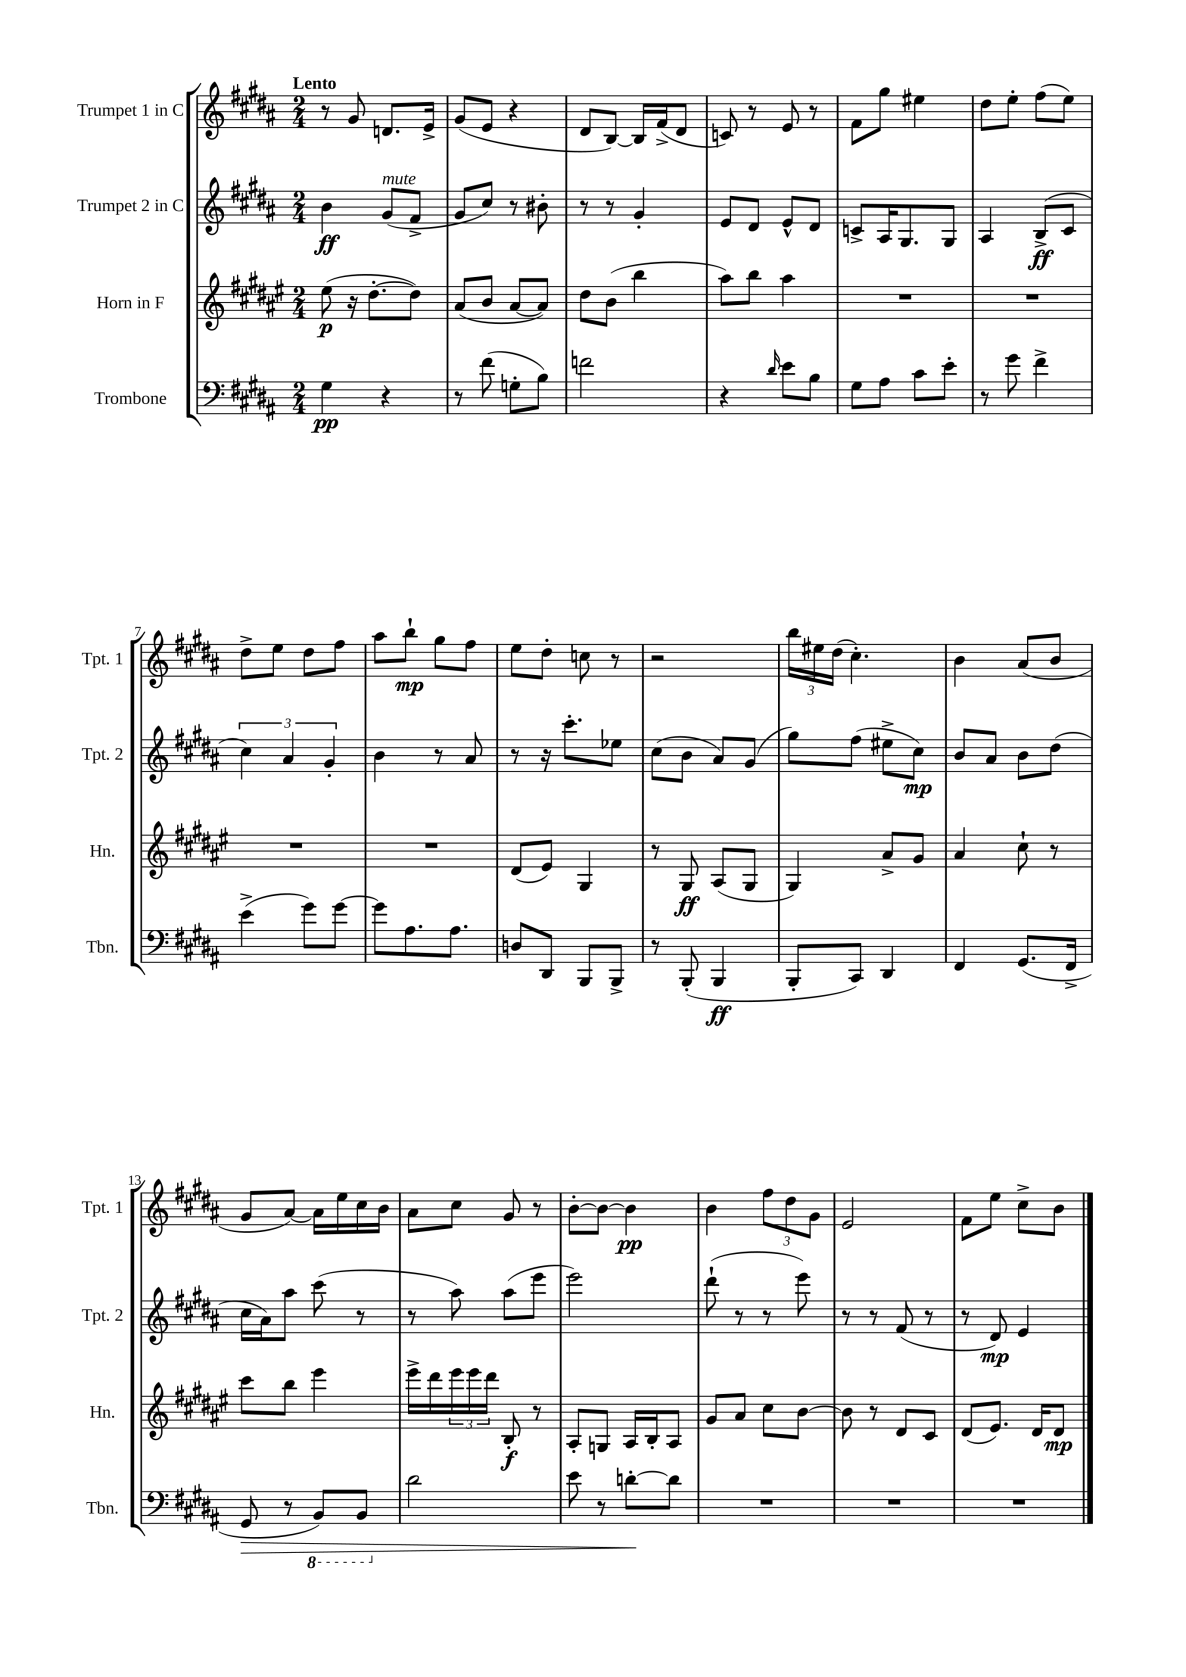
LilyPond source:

<<
\new StaffGroup <<
\new Staff = "s0" \with { instrumentName = "Trumpet 1 in C" shortInstrumentName = "Tpt. 1" } {
    \clef treble \key b \major \numericTimeSignature \time 2/4 \tempo "Lento"
    r8 gis'8 d'8. e'16-> |
    gis'8( e'8 r4 |
    dis'8 b8~) b16 fis'16->( dis'8 |
    c'8) r8 e'8 r8 |
    fis'8 gis''8 eis''4 |
    dis''8 e''8-. fis''8( e''8) |
    dis''8-> e''8 dis''8 fis''8 |
    ais''8 b''8-!\mp gis''8 fis''8 |
    e''8 dis''8-. c''8 r8 |
    r2 |
    \tuplet 3/2 { b''16 eis''16 dis''16( } cis''4.-.) |
    b'4 ais'8( b'8 |
    gis'8 ais'8~) ais'16 e''16 cis''16 b'16 |
    ais'8 cis''8 gis'8 r8 |
    b'8~-. b'8~ b'4\pp |
    b'4 \tuplet 3/2 { fis''8 dis''8 gis'8 } |
    e'2 |
    fis'8 e''8 cis''8-> b'8 \bar "|." |
}
\new Staff = "s1" \with { instrumentName = "Trumpet 2 in C" shortInstrumentName = "Tpt. 2" } {
    \clef treble \key b \major \numericTimeSignature \time 2/4
    b'4\ff gis'8^\markup { \italic "mute" }( fis'8-> |
    gis'8 cis''8) r8 bis'8-. |
    r8 r8 gis'4-. |
    e'8 dis'8 e'8-^ dis'8 |
    c'8-> ais16 gis8. gis8 |
    ais4 b8->\ff( cis'8 |
    \tuplet 3/2 { cis''4) ais'4 gis'4-. } |
    b'4 r8 ais'8 |
    r8 r16 cis'''8.-. ees''8 |
    cis''8( b'8 ais'8) gis'8( |
    gis''8) fis''8( eis''8-> cis''8\mp) |
    b'8 ais'8 b'8 dis''8( |
    cis''16 ais'16) ais''8 cis'''8( r8 |
    r8 ais''8) ais''8( e'''8 |
    e'''2) |
    dis'''8-!( r8 r8 e'''8) |
    r8 r8 fis'8( r8 |
    r8 dis'8\mp) e'4 \bar "|." |
}
\new Staff = "s2" \with { instrumentName = "Horn in F" shortInstrumentName = "Hn." } {
    \clef treble \key fis \major \numericTimeSignature \time 2/4
    eis''8\p( r16 dis''8.~-. dis''8) |
    ais'8( b'8 ais'8~ ais'8) |
    dis''8 b'8( b''4 |
    ais''8) b''8 ais''4 |
    R2 |
    R2 |
    R2 |
    R2 |
    dis'8( eis'8) gis4 |
    r8 gis8\ff ais8( gis8 |
    gis4) ais'8-> gis'8 |
    ais'4 cis''8-! r8 |
    cis'''8 b''8 eis'''4 |
    eis'''16-> dis'''16 \tuplet 3/2 { eis'''16 eis'''16 dis'''16 } b8-.\f r8 |
    ais8-. g8 ais16 b16-. ais8 |
    gis'8 ais'8 cis''8 b'8~ |
    b'8 r8 dis'8 cis'8 |
    dis'8( eis'8.) dis'16 dis'8\mp \bar "|." |
}
\new Staff = "s3" \with { instrumentName = "Trombone" shortInstrumentName = "Tbn." } {
    \clef bass \key b \major \numericTimeSignature \time 2/4
    gis4\pp r4 |
    r8 fis'8( g8-. b8) |
    f'2 |
    r4 \grace { dis'16 } e'8 b8 |
    gis8 ais8 cis'8 e'8-. |
    r8 gis'8 fis'4-> |
    e'4->( gis'8) gis'8~ |
    gis'8 ais8. ais8. |
    d8 dis,8 b,,8 b,,8-> |
    r8 b,,8-.( b,,4\ff |
    b,,8-. cis,8) dis,4 |
    fis,4 gis,8.( fis,16-> |
    gis,8\> r8 \ottava #-1 b,,8) b,,8 \ottava #0 |
    dis'2 |
    e'8 r8 d'8~-.\! d'8 |
    R2 |
    R2 |
    R2 \bar "|." |
}
>>
>>
